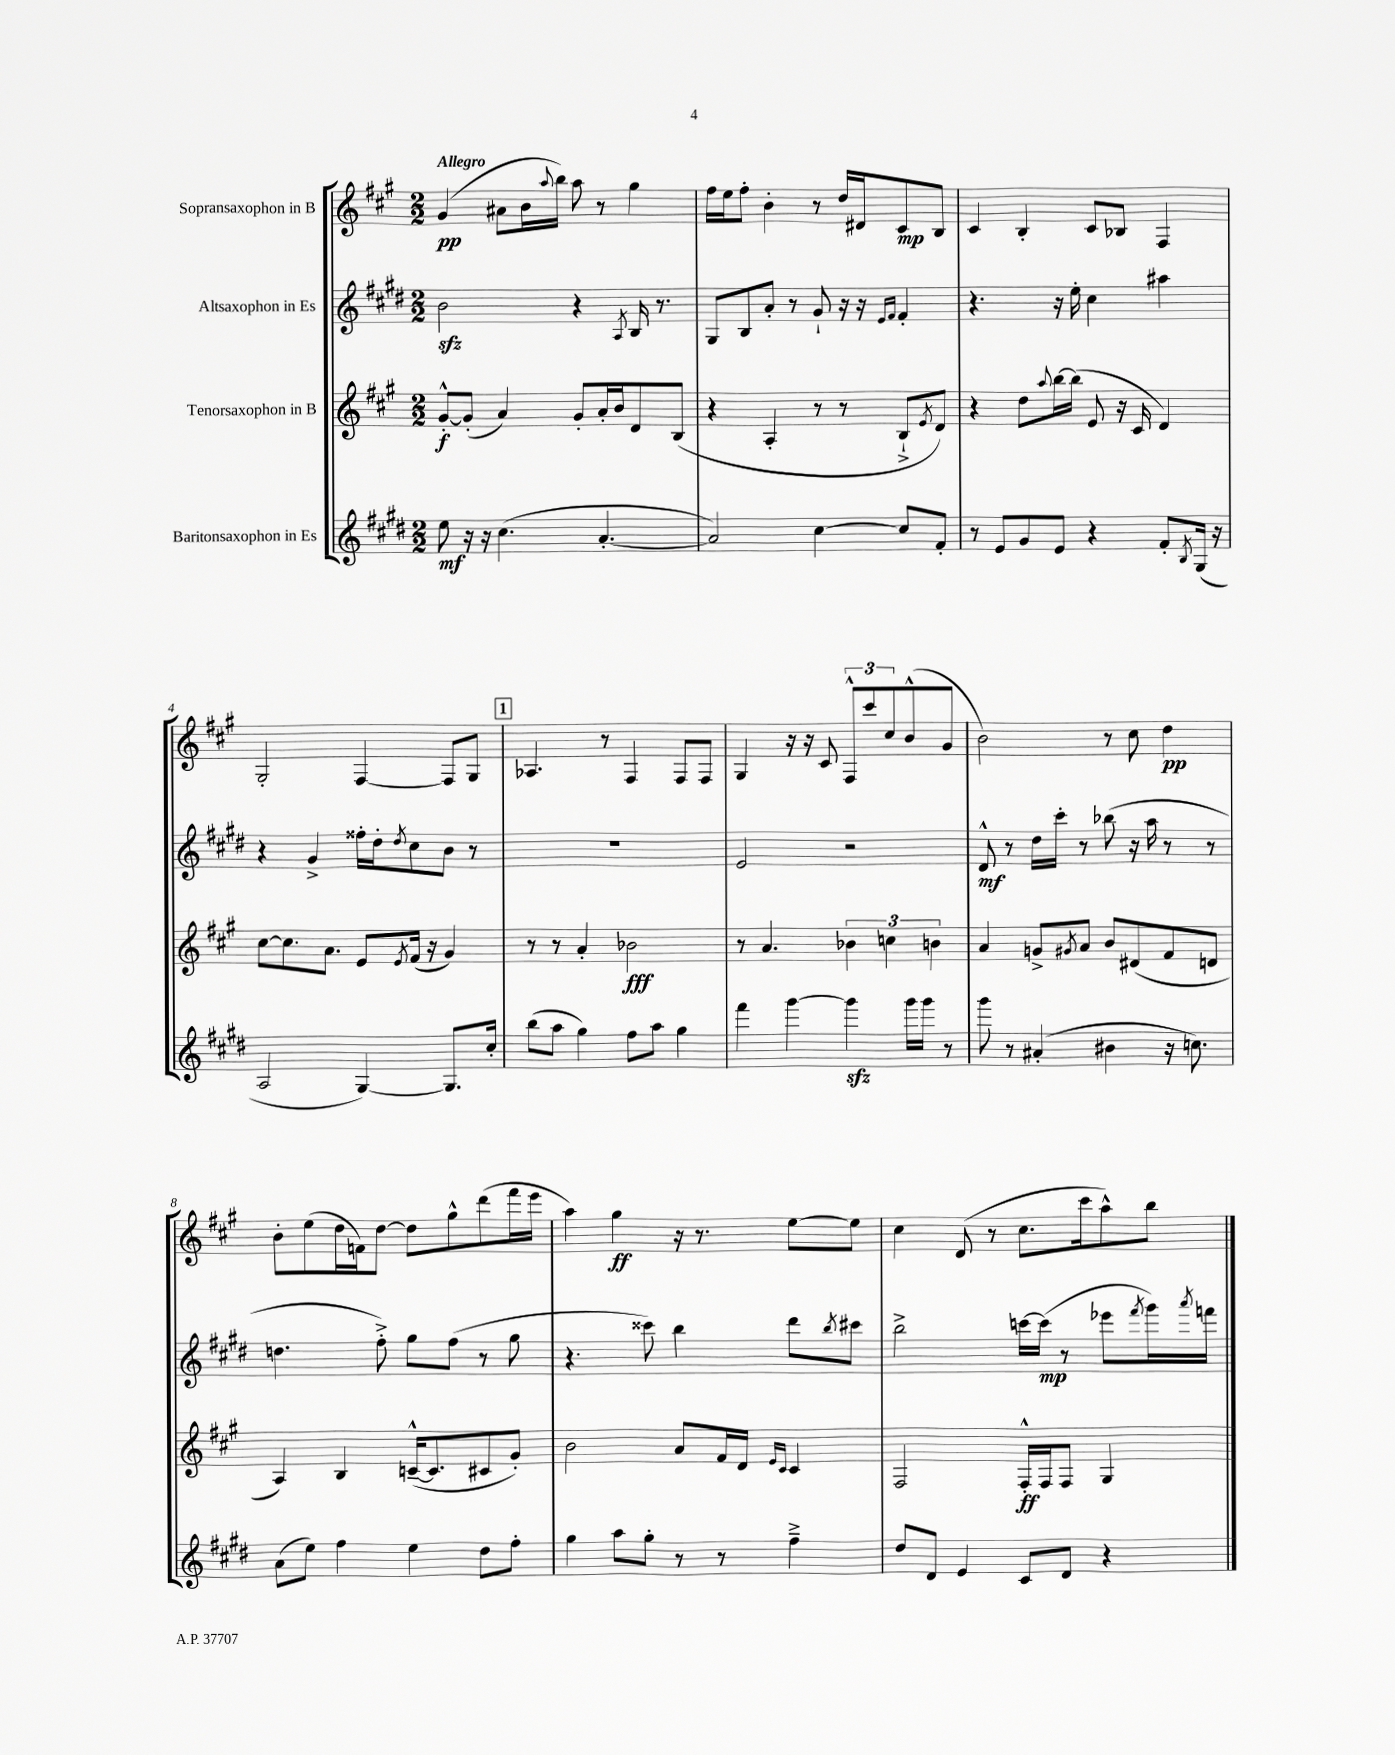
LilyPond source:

<<
\new StaffGroup <<
\new Staff = "s0" \with { instrumentName = "Sopransaxophon in B" } {
    \clef treble \key a \major \numericTimeSignature \time 2/2 \tempo "Allegro"
    gis'4\pp( ais'8 b'16 \appoggiatura { a''8 } b''16) a''8 r8 gis''4 |
    fis''16 e''16 fis''8-. b'4-. r8 d''16 dis'16 cis'8\mp b8 |
    cis'4 b4-. cis'8 bes8 fis4 |
    gis2-. fis4~ fis8 gis8 |
    \mark \markup { \box "1" } aes4. r8 fis4 fis8 fis8 |
    gis4 r16 r16 cis'8 \tuplet 3/2 { fis8-^ cis'''8 cis''8 } b'8-^( gis'8 |
    b'2) r8 cis''8 d''4\pp |
    b'8-. e''8( d''16 f'16) d''8~ d''8 gis''8-^ d'''8( fis'''16 e'''16 |
    a''4) gis''4\ff r16 r8. e''8~ e''8 |
    cis''4 d'8( r8 cis''8. cis'''16 a''8-^) b''8 \bar "|." |
}
\new Staff = "s1" \with { instrumentName = "Altsaxophon in Es" } {
    \clef treble \key e \major \numericTimeSignature \time 2/2
    b'2\sfz r4 \acciaccatura { a8 } b16 r8. |
    gis8 b8 a'8-. r8 gis'8-! r16 r16 \grace { e'16 fis'16 } fis'4-. |
    r4. r16 e''16-. cis''4 ais''4 |
    r4 gis'4-> fisis''16-. dis''16-. \acciaccatura { dis''8 } cis''8 b'8 r8 |
    \mark \markup { \box "1" } R1 |
    e'2 r2 |
    dis'8-^\mf r8 dis''16 cis'''16-. r8 bes''8( r16 a''16 r8 r8 |
    d''4. fis''8-.->) gis''8 fis''8( r8 gis''8 |
    r4. cisis'''8) b''4 dis'''8 \acciaccatura { b''8 } cis'''8 |
    b''2-> c'''16~ c'''16\mp( r8 ees'''8 \acciaccatura { fis'''8 } gis'''16) \acciaccatura { a'''8 } f'''16 \bar "|." |
}
\new Staff = "s2" \with { instrumentName = "Tenorsaxophon in B" } {
    \clef treble \key a \major \numericTimeSignature \time 2/2
    gis'8~-.-^\f gis'8-.( a'4) gis'8-. a'16-. b'16 d'8 b8( |
    r4 a4-. r8 r8 b8-!-> \acciaccatura { e'8 } d'8) |
    r4 d''8 \appoggiatura { a''8 } b''16~ b''16( e'8 r16 cis'16 d'4) |
    cis''8~ cis''8. a'8. e'8 \acciaccatura { e'8 } fis'16( r16 gis'4) |
    \mark \markup { \box "1" } r8 r8 a'4-. bes'2\fff |
    r8 a'4. \tuplet 3/2 { bes'4 c''4 b'4 } |
    a'4 g'8-> \acciaccatura { gis'8 } a'8 b'8 dis'8( fis'8 d'8 |
    a4) b4 c'16~---^( c'8. cis'8 gis'8-.) |
    b'2 a'8 fis'16 d'16 \grace { e'16 cis'16 } cis'4 |
    fis2 fis16-.-^\ff fis16 fis8 gis4 \bar "|." |
}
\new Staff = "s3" \with { instrumentName = "Baritonsaxophon in Es" } {
    \clef treble \key e \major \numericTimeSignature \time 2/2
    e''8\mf r16 r16 cis''4.( a'4.~-. |
    a'2) cis''4~ cis''8 fis'8-. |
    r8 e'8 gis'8 e'8 r4 fis'8-. \acciaccatura { b8 } gis16( r16 |
    a2 gis4~) gis8. cis''16-. |
    \mark \markup { \box "1" } b''8( a''8 gis''4) fis''8 a''8 gis''4 |
    fis'''4 gis'''4~ gis'''4\sfz gis'''16 gis'''16 r8 |
    gis'''8 r8 ais'4-.( bis'4 r16 c''8.) |
    a'8( e''8) fis''4 e''4 dis''8 fis''8-. |
    gis''4 a''8 gis''8-. r8 r8 fis''4---> |
    dis''8 dis'8 e'4 cis'8 dis'8 r4 \bar "|." |
}
>>
>>
